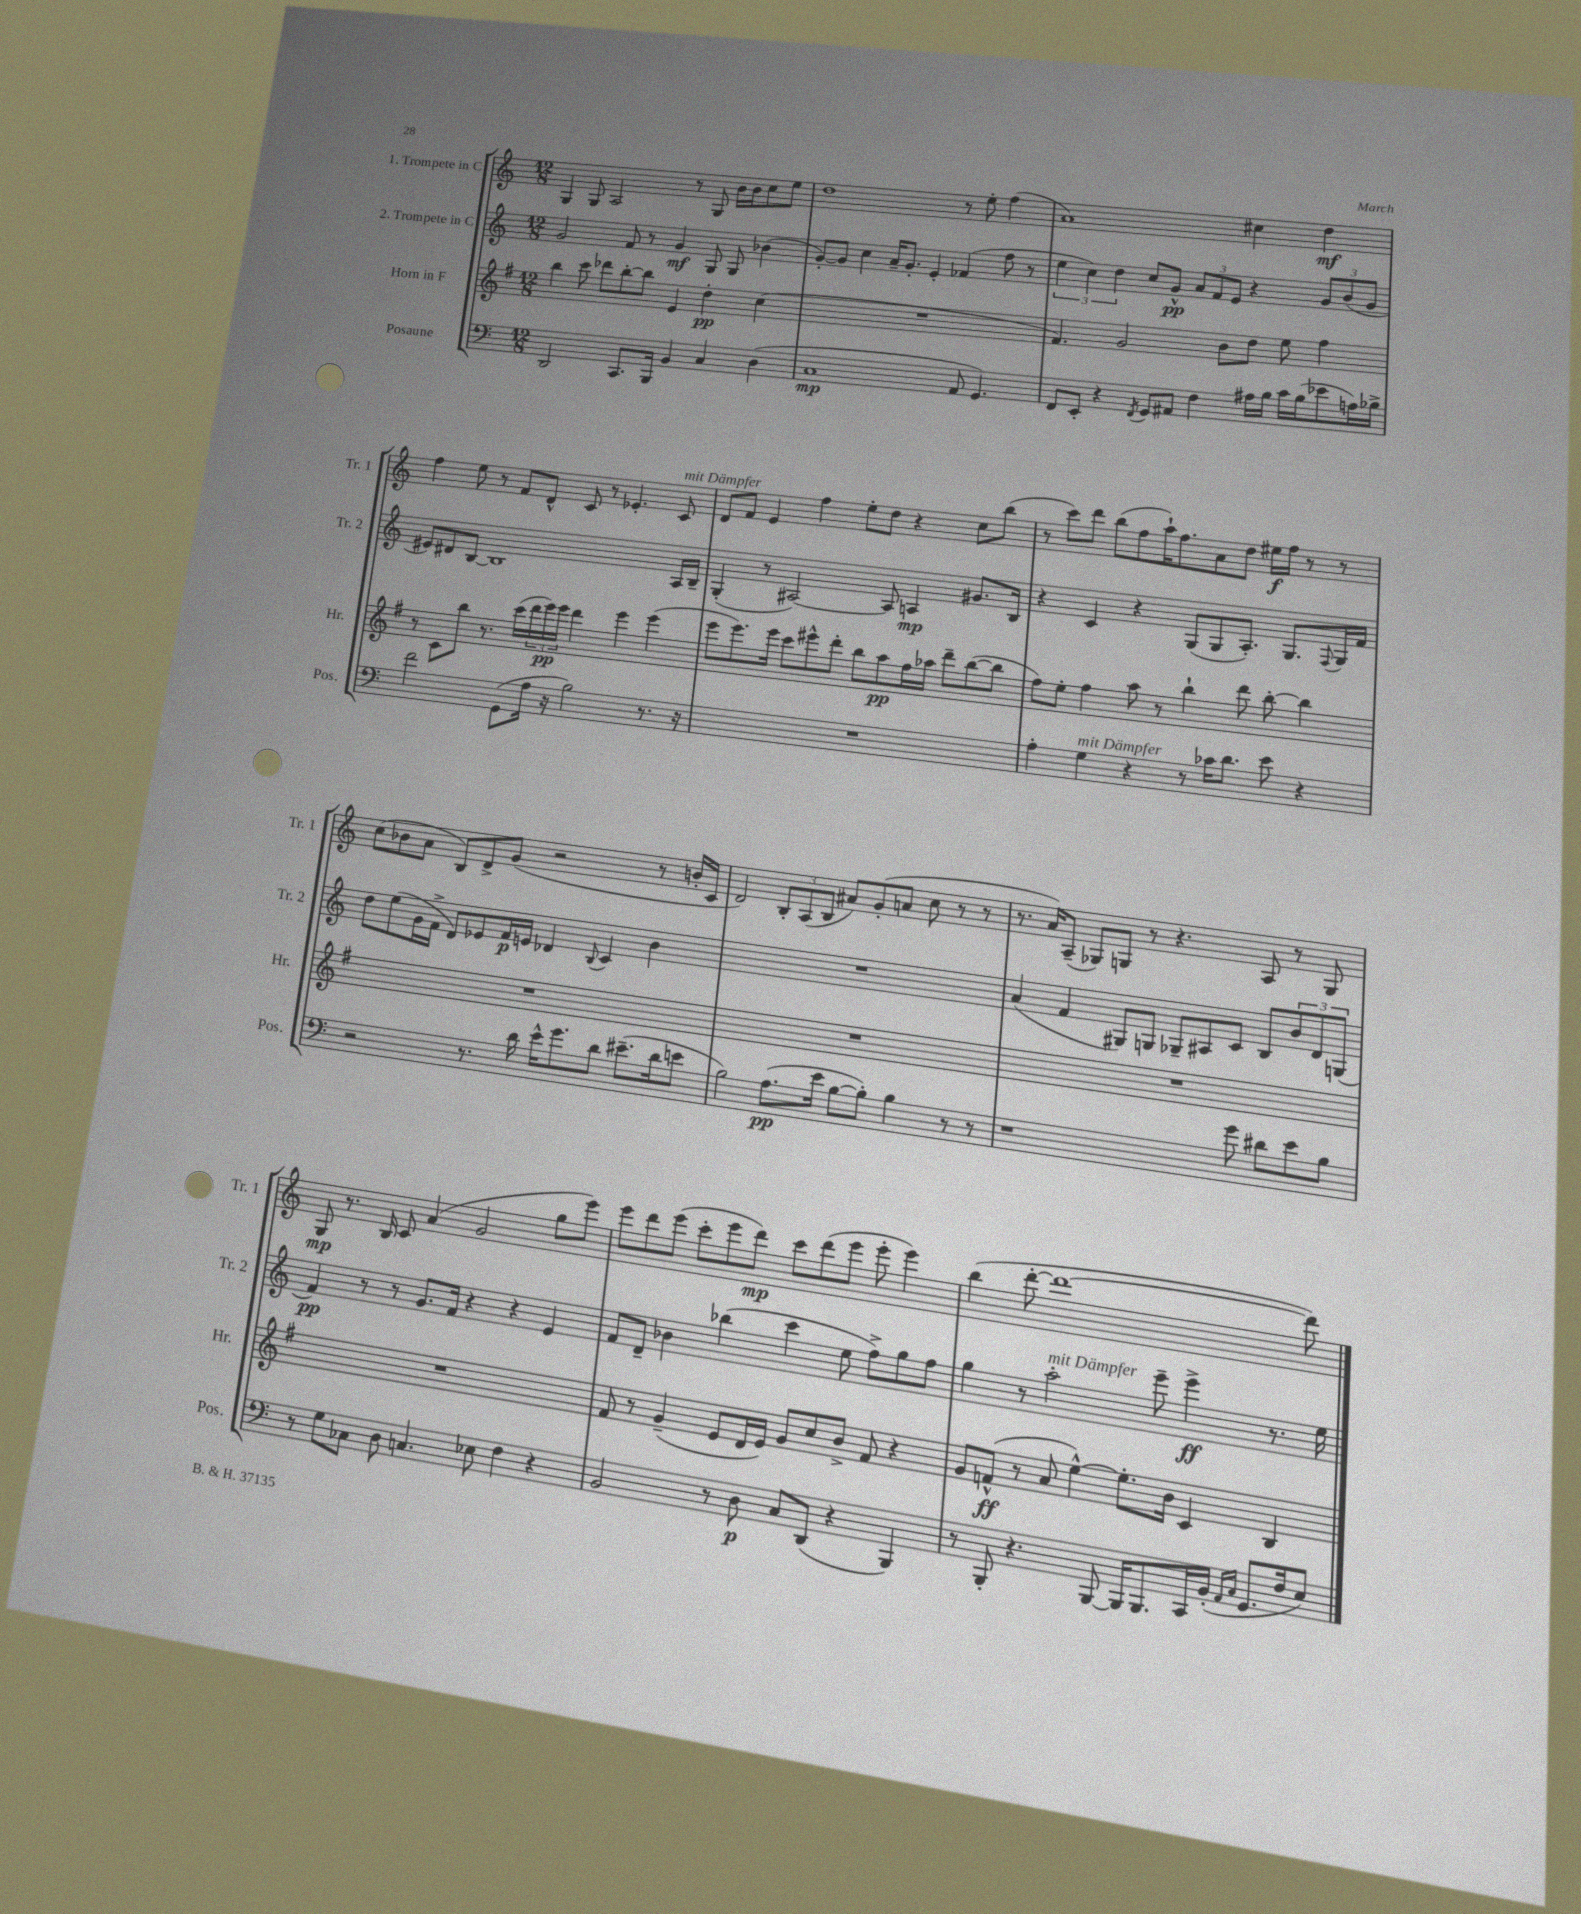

**kern	**kern	**kern	**kern
*staff4	*staff3	*staff2	*staff1
*clefF4	*clefG2	*clefG2	*clefG2
*k[]	*k[f#]	*k[]	*k[]
*M12/8	*M12/8	*M12/8	*M12/8
2DD/	4bb\	2g/	4G/
.	8ccc\	.	8G/
.	8ddd-\L	.	2A/
8.CC/L	[8bb'\	8f/	.
.	8bb\]J	8r	.
16BBB/Jk	.	.	.
4BB/	4e/	4g/	.
.	.	.	8r
4C/	4dd'\	8G/	8G/
.	.	8G/	16b\LL
.	.	.	16b\J
(4D\	(4cc\	(4b-\	8cc\
.	.	.	8ee\J
=	=	=	=
1C	1.r	[8g'/L)	1dd
.	.	8g/]J	.
.	.	4cc\	.
.	.	16a~/LK	.
.	.	8.g'/J	.
.	.	4e'/	.
8AA/	.	(4f-/	8r
4.GG/)	.	.	8ee'\
.	.	8ff\	(4ff\
.	.	8r	.
=	=	=	=
8FF/L	4.f#/)	6ee\	1a)
8EE'/J	.	.	.
.	.	6cc\)	.
4r	.	.	.
.	.	6dd\	.
.	2g/	.	.
8qFF/	.	.	.
8GG/L	.	8cc/L	.
8AA#/J	.	8g^^/J	.
4F\	.	12a/L	.
.	.	12f/	.
.	8b\L	.	.
.	.	12e/J	.
16A#\LL	8dd\J	4r	4cc#\
16B\JJ	.	.	.
16c\LL	8ee\	.	.
(16B\J	.	.	.
8e-\	4ff#\	12g/L	4dd\
.	.	(12b/	.
16A\L)	.	.	.
.	.	12g/J	.
16B-^\JJ	.	.	.
=	=	=	=
2f\	8r	8e#/L)	4ff\
.	8c\L	8d#/	.
.	8bb\J	[8B/J	8ee\
.	8.r	1B]	8r
(8GG\L	.	.	8f/L
.	(16ccc\LL	.	.
16A\Jk	24ddd\	.	8d^^/J
.	24eee\)	.	.
16r	.	.	.
.	24eee\JJ	.	.
2B\)	4ddd\	.	8c/
.	.	.	8r
.	4eee\	.	4.e-'/
8.r	(4eee\	.	.
.	.	16A/LL	8c/
16r	.	16B~/JJ	.
=	=	=	=
1.r	8eee\L	(4G'/	8d/L
.	8.eee\)	.	8f/J
.	.	8r	4e/
.	16eee\Jk	.	.
.	8ccc\L	[2A#/)	.
.	8eee#^^\	.	4ff\
.	8ddd'\J	.	.
.	8bb\L	.	8ee'\L
.	8aa\	8A#/]	8dd\J
.	16ff#\L	4A/	4r
.	16aa-\JJ	.	.
.	8ddd~\L	.	.
.	([8bb\	8.g#/L	8cc\L
.	8bb\]J	.	(8bb\J
.	.	16B/Jk	.
=	=	=	=
4A'\	8ff#\L)	4r	8r
.	8ee'\J	.	8ccc\L)
4G\	4ff#\	4c/	8ddd\J
.	.	.	(8bb\L
4r	8aa\	4r	8ff\
.	8r	.	16aa`\K)
.	.	.	8.ff\
8r	4bb`\	(8G/L	.
16c-\LK	.	8G/	8a\
8.d\J	.	.	.
.	8ddd\	8.A'/J)	8dd\J
8e\	[8bb'\	.	16ee#\LL
.	.	8.G/L	16ff\JJ
4r	4bb\]	.	8r
.	.	8qqF/	.
.	.	16G/L	8r
.	.	16f/JJ	.
=	=	=	=
2r	1.r	8dd\L	(8cc\L
.	.	(8ee\	8b-\
.	.	16g\L	8a\J
.	.	16f^\JJ	.
.	.	8d/L)	8B/L)
8.r	.	8e-/	8d^/
.	.	16f/L	(8g/J
16d\	.	16e/JJ	.
16e^^\LK	.	4d-/	2r
8.g\	.	.	.
.	.	8qqB/	.
8d\J	.	4c/	.
(8.e#~\L	.	.	.
.	.	4b\	8r
16d\k	.	.	.
8e\J	.	.	16b'/LL
.	.	.	16c/JJ
=	=	=	=
2B\)	1.r	1.r	2d/)
(8.A\L	.	.	12B'/L
.	.	.	(12A/
.	.	.	12B/J
16e\Jk	.	.	.
[8B\L	.	.	8a#/L)
8B'\]J)	.	.	(8g'/
4B\	.	.	8a/J
.	.	.	8cc\
8r	.	.	8r
8r	.	.	8r
=	=	=	=
1r	1.r	(4a/	8.r
.	.	.	16a/LK)
.	.	4f/	(8A~/J
.	.	.	8G-/L)
.	.	8G#/L)	8G/J
.	.	8G/J	8r
.	.	8G-~/L	4.r
.	.	8A#/	.
8g\	.	8c/J	.
8d#\L	.	8B/L	8A/
8e\	.	12b/	8r
.	.	12d/	.
8B\J	.	.	8G/
.	.	(12G/J	.
=	=	=	=
8r	1.r	4f/)	8G/
8G\L	.	.	8.r
8C-\J	.	8r	.
.	.	.	16B/
8D\	.	8r	8c/
4.C/	.	8.g/L	(4a/
.	.	16f/Jk	.
.	.	4r	2g/
8E-\	.	.	.
4F\	.	4r	.
4r	.	4e/	8gg\L
.	.	.	8eee\J)
=	=	=	=
2BB/	8f#/	8f/L	8eee\L
.	8r	8d~/J	8ddd\
.	(4g~/	4b-\	(8eee\J
.	.	.	8ccc'\L
8r	8e/L	(4bb-\	8eee\
8D\	16d/L	.	8ddd\J)
.	16e/JJ)	.	.
8C/L	8g/L	4ccc\	8ccc\L
(8DD/J	8cc/	.	(8ddd\
4r	8b^/J	8ee\	8eee\J
.	8f#/	8ff^\L)	8eee'\
4BBB/)	4r	8gg\	4eee\)
.	.	8ff\J	.
=	=	=	=
8r	8g/L	4gg\	(4bb\
8BBB'/	(8f^^/J	.	.
4.r	8r	8r	[8ddd'\
.	8a/	2aa'\	1ddd_
.	[4ee^^\)	.	.
[8BBB/	.	.	.
16BBB/]LK	8.ee'\]L	.	.
8.BBB/	.	.	.
.	.	8eee~\	.
.	16b\Jk	.	.
16CC/L	4c/	4eee^\	.
(16BB'/JJ	.	.	.
16qqAA/LL	.	.	.
16qqC/JJ	.	.	.
8.GG/L	.	.	.
.	4B/	8.r	.
16F/k	.	.	.
8E/J)	.	.	8ddd\])
.	.	16ee\	.
==	==	==	==
*-	*-	*-	*-
